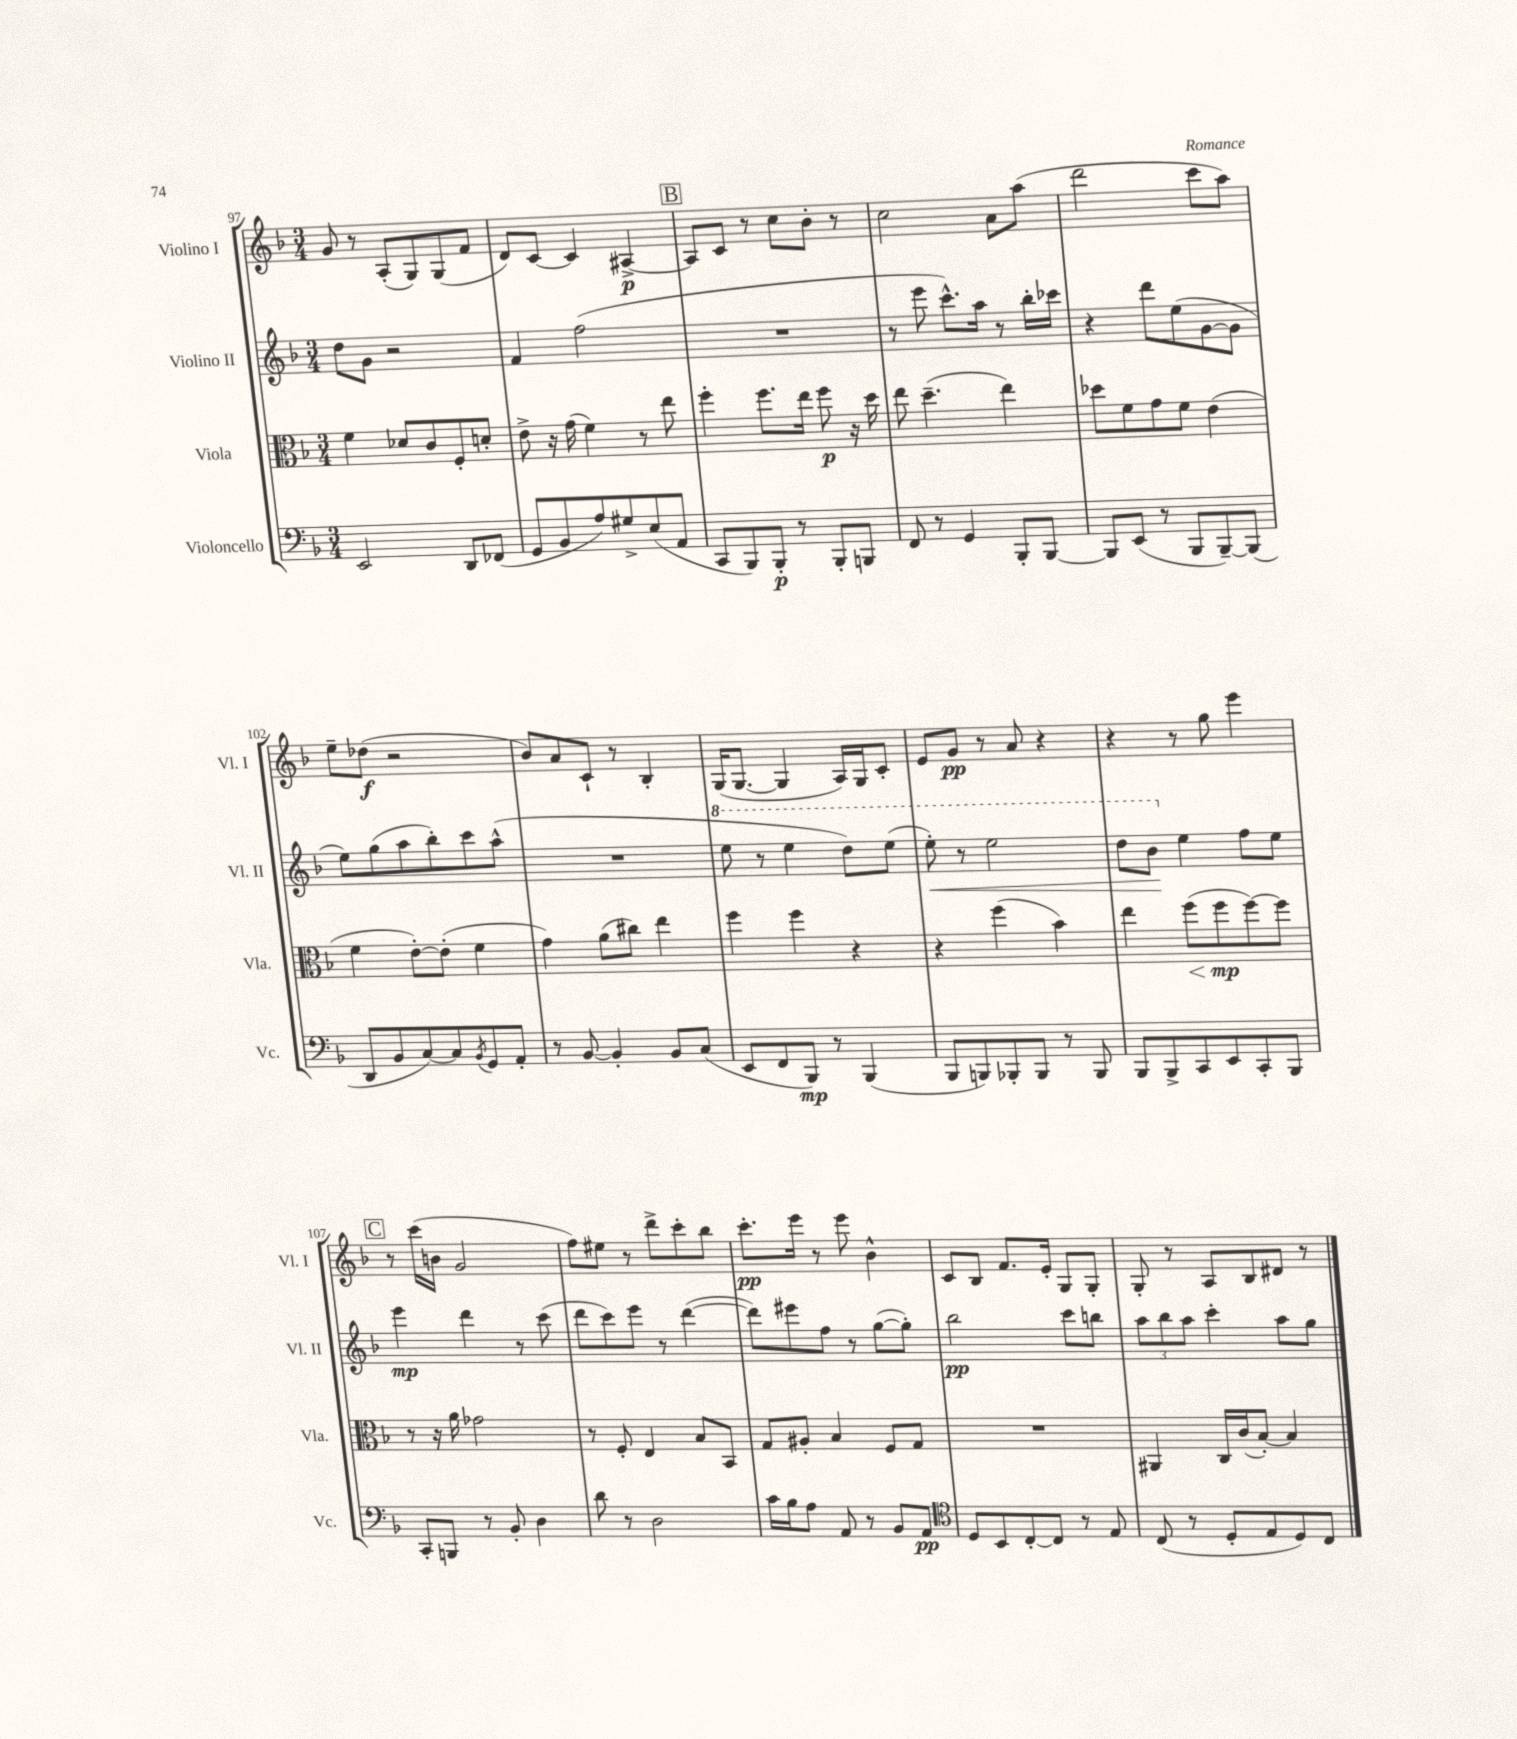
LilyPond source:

<<
\new StaffGroup <<
\new Staff = "s0" \with { instrumentName = "Violino I" shortInstrumentName = "Vl. I" } {
    \clef treble \key f \major \numericTimeSignature \time 3/4
    g'8 r8 a8-.( g8) g8( f'8 |
    d'8) c'8~ c'4 ais4~->\p |
    \mark \markup { \box "B" } ais8 c'8 r8 c''8 bes'8-. r8 |
    c''2 a'8 a''8( |
    d'''2 c'''8 a''8) |
    e''8-- des''8\f( r2 |
    bes'8) a'8 c'8-! r8 bes4-. |
    g16( g8.~ g4 a16) g16 c'8-. |
    e'8 g'8\pp r8 a'8 r4 |
    r4 r8 g''8 e'''4 |
    \mark \markup { \box "C" } r8 c'''16( b'16 g'2 |
    f''8) eis''8 r8 d'''8-> c'''8-. bes''8 |
    c'''8.-.\pp e'''16 r8 e'''8 bes'4-^ |
    c'8 bes8 f'8. e'16-. g8 g8-. |
    g8-. r8 a8 bes8 dis'8 r8 \bar "|." |
}
\new Staff = "s1" \with { instrumentName = "Violino II" shortInstrumentName = "Vl. II" } {
    \clef treble \key f \major \numericTimeSignature \time 3/4
    d''8 g'8 r2 |
    f'4 f''2( |
    \mark \markup { \box "B" } R2. |
    r8 e'''8 c'''8.-^) a''16 r8 bes''16-. ces'''16 |
    r4 d'''8 e''8( g'8~ g'8 |
    e''8) g''8( a''8 bes''8-.) c'''8 a''8-^( |
    R2. |
    \ottava #1 e'''8 r8 e'''4 d'''8) e'''8( |
    e'''8-.\<) r8 e'''2 |
    d'''8 bes''8\! \ottava #0 e''4 f''8 e''8 |
    \mark \markup { \box "C" } e'''4\mp d'''4 r8 c'''8( |
    d'''8 c'''8) e'''8 r8 d'''4~( |
    d'''8) eis'''8 f''8 r8 g''8~( g''8-.) |
    bes''2\pp c'''8 b''8 |
    \tuplet 3/2 { a''8 bes''8 a''8 } c'''4-. a''8 g''8 \bar "|." |
}
\new Staff = "s2" \with { instrumentName = "Viola" shortInstrumentName = "Vla." } {
    \clef alto \key f \major \numericTimeSignature \time 3/4
    f'4 des'8 c'8 f8-. d'8-. |
    e'8-> r16 g'16( f'4) r8 e''8 |
    \mark \markup { \box "B" } f''4-. f''8. e''16 f''8\p r16 d''16 |
    e''8 d''4.--( e''4) |
    des''8 f'8 g'8 f'8 e'4( |
    f'4 e'8~-.) e'8-.( f'4 |
    g'4) a'8( cis''8) e''4 |
    f''4 f''4 r4 |
    r4 f''4( bes'4) |
    e''4 f''8\<( f''8\mp\! f''8~) f''8 |
    \mark \markup { \box "C" } r8 r16 a'16 ges'2 |
    r8 f8-. e4 bes8 bes,8 |
    g8 ais8-. bes4 f8 g8 |
    R2. |
    ais,4 c16 c'16( bes8~-.) bes4 \bar "|." |
}
\new Staff = "s3" \with { instrumentName = "Violoncello" shortInstrumentName = "Vc." } {
    \clef bass \key f \major \numericTimeSignature \time 3/4
    e,2 d,8 fes,8( |
    g,8 bes,8 a8) gis8-> e8( a,8 |
    \mark \markup { \box "B" } c,8 bes,,8) bes,,8-.\p r8 bes,,8-. b,,8 |
    f,8 r8 g,4 bes,,8-. bes,,8~ |
    bes,,8 e,8( r8 bes,,8 bes,,8~--) bes,,8( |
    d,8 bes,8 c8~) c8 \acciaccatura { bes,8 } g,8 a,8-. |
    r8 bes,8~ bes,4-. bes,8 c8( |
    e,8 f,8 bes,,8\mp) r8 bes,,4( |
    bes,,8 b,,8) bes,,8-. bes,,8 r8 bes,,8 |
    bes,,8 bes,,8-> c,8 e,8 c,8-. bes,,8 |
    \mark \markup { \box "C" } c,8-. b,,8 r8 bes,8-. d4 |
    d'8 r8 d2 |
    c'16 bes16 a8 a,8 r8 bes,8 a,8\pp |
    \clef tenor d8 bes,8 c8~-. c8 r8 e8 |
    c8( r8 d8-. e8 d8) c8 \bar "|." |
}
>>
>>
\layout { \context { \Score currentBarNumber = #97 } }
